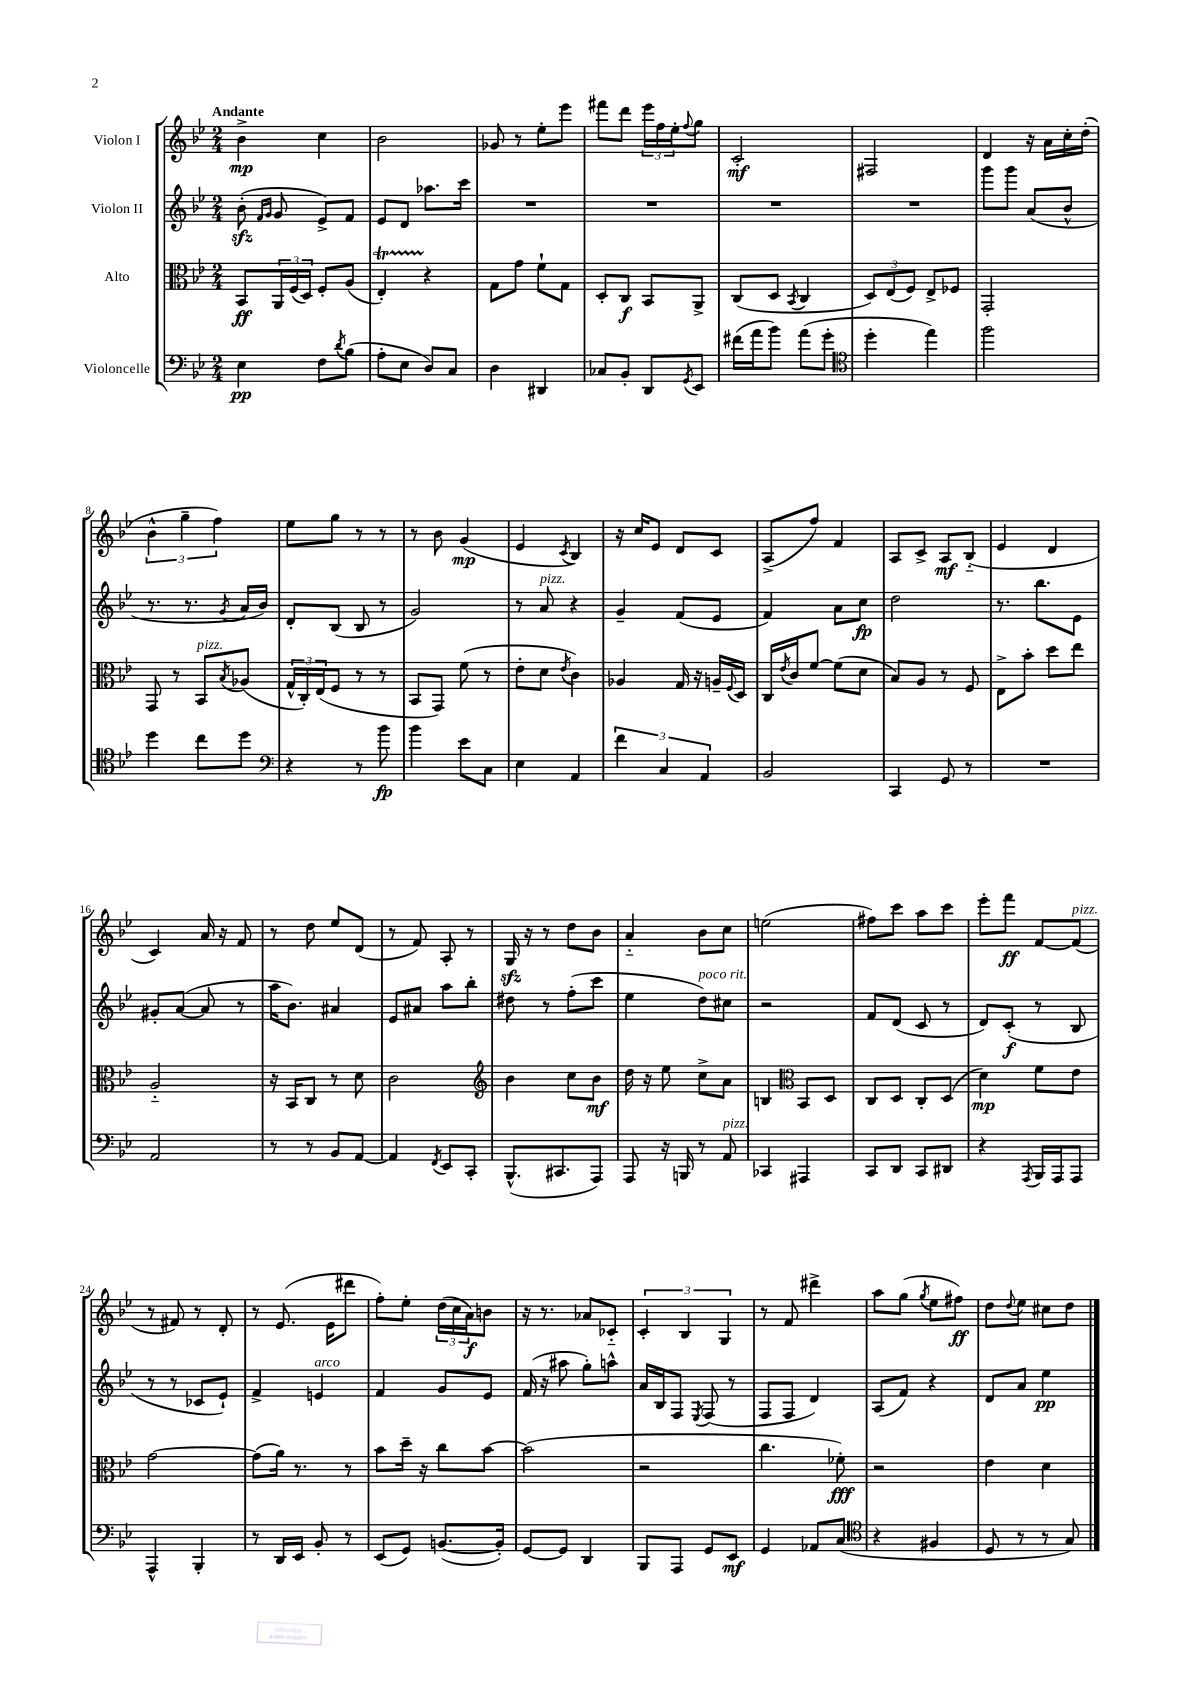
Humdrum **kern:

**kern	**kern	**kern	**kern
*staff4	*staff3	*staff2	*staff1
*clefF4	*clefC3	*clefG2	*clefG2
*k[b-e-]	*k[b-e-]	*k[b-e-]	*k[b-e-]
*M2/4	*M2/4	*M2/4	*M2/4
4E-\	8BB-/L	(8b-'\	4b-^\
.	.	16qqf/LL	.
.	.	16qqg/JJ	.
.	24AA/L	8g/	.
.	(24F/	.	.
.	24D/JJ)	.	.
8F\L	8F'/L	8e-^/L)	4cc\
8qd/	.	.	.
(8B-\J	(8A/J	8f/J	.
=	=	=	=
8A'\L	4E-'/)	8e-/L	2b-\
8E-\J	.	8d/J	.
8D/L)	4r	8.aa-\L	.
8C/J	.	.	.
.	.	16ccc\Jk	.
=	=	=	=
4D\	8G\L	2r	8g-/
.	8g\J	.	8r
4DD#/	8f`\L	.	8ee-'\L
.	8G\J	.	8eee-\J
=	=	=	=
8C-/L	8D'/L	2r	8fff#\L
8BB-'/J	8C/J	.	8ddd\J
8DD/L	8BB-/L	.	24eee-\LL
.	.	.	24ff\
.	.	.	24ee-'\J
8qGG/	.	.	8qqff/
8EE-/J	8AA^/J	.	8gg\J
=	=	=	=
(16f#\LL	(8C/L	2r	2c'/
16a\J	.	.	.
8b-\J)	8D/J	.	.
.	8qBB-/	.	.
(8a\L	4C/	.	.
8g'\J	.	.	.
=	=	=	=
*clefC4	*	*	*
4dd'\	12D/L)	2r	2F#/
.	(12E-/	.	.
.	12F/J)	.	.
4ee-\)	8E-^/L	.	.
.	8F-/J	.	.
=	=	=	=
2ff\	2GG'/	8ggg\L	4d/
.	.	8ggg\J	.
.	.	(8a/L	16r
.	.	.	16a\LL
.	.	8b-^^/J	16cc'\
.	.	.	(16dd'\JJ
=	=	=	=
4dd\	8GG/	8.r	6b-^^\
.	8r	.	.
.	.	.	6gg~\
.	.	8.r	.
8cc\L	8BB-/L	.	.
.	.	.	6ff\)
.	8qB-/	8qg/	.
8dd\J	(8A-/J	16a/LL	.
.	.	16b-/JJ)	.
=	=	=	=
*clefF4	*	*	*
4r	24G^^/LL	8d'/L	8ee-\L
.	24C'/)	.	.
.	(24E-/J	.	.
.	8F/J	(8B-/J	8gg\J
8r	8r	8B-/	8r
8b-\	8r	8r	8r
=	=	=	=
4b-\	8BB-/L	2g/)	8r
.	8GG/J)	.	8b-\
8e-\L	(8f\	.	(4g/
8C\J	8r	.	.
=	=	=	=
4E-\	8e-'\L	8r	4e-/
.	8d\J	8a/	.
.	8qe-/	.	8qc/
4AA/	4c\)	4r	4B-/)
=	=	=	=
6f\	4A-/	4g~/	16r
.	.	.	16cc/LK
.	.	.	8e-/J
6C/	.	.	.
.	16G/	(8f/L	8d/L
.	16r	.	.
6AA/	.	.	.
.	16A~/LL	8e-/J	8c/J
.	8qqF/	.	.
.	16D/JJ	.	.
=	=	=	=
2BB-/	16C/LL	4f/)	(8A^/L
.	8qe-/	.	.
.	16c/J	.	.
.	[8f/J	.	8ff/J)
.	(8f\]L	8a\L	4f/
.	8d\J	8cc\J	.
=	=	=	=
4CC/	8B-/L)	2dd\	8A/L
.	8A/J	.	8c^/J
8GG/	8r	.	8A/L
8r	8F/	.	(8B-'~/J
=	=	=	=
2r	8E-^\L	8.r	4e-/
.	8b-'\J	.	.
.	.	8.bb-\L	.
.	8dd\L	.	4d/
.	8ee-\J	8e-\J	.
=	=	=	=
2AA/	2A'~/	8g#'/L	4c/)
.	.	([8a/J	.
.	.	8a/]	16a/
.	.	.	16r
.	.	8r	8f/
=	=	=	=
8r	16r	16aa\LK	8r
.	16BB-/LK	8.b-\J)	.
8r	8C/J	.	8dd\
8BB-/L	8r	4a#/	8ee-/L
[8AA/J	8d\	.	(8d/J
=	=	=	=
4AA/]	2c\	8e-/L	8r
.	.	8a#/J	8f/)
8qFF/	.	.	.
8EE-/L	.	8aa\L	8A'/
8CC'/J	.	8bb-'\J	8r
=	=	=	=
*	*clefG2	*	*
(8.BBB-^^/L	4b-\	8dd#\	16G/
.	.	.	16r
.	.	8r	8r
8.CC#/	.	.	.
.	8cc\L	(8ff'\L	8dd\L
8AAA/J)	8b-\J	8ccc\J	8b-\J
=	=	=	=
8AAA/	16dd\	4ee-\	4a'~/
.	16r	.	.
16r	8ee-\	.	.
16BBB/	.	.	.
8r	8cc^\L	8dd\L)	8b-\L
8AA/	8a\J	8cc#\J	8cc\J
=	=	=	=
4CC-/	4B/	2r	(2ee\
*	*clefC3	*	*
4AAA#/	8BB-/L	.	.
.	8D/J	.	.
=	=	=	=
8CC/L	8C/L	8f/L	8ff#\L)
8DD/J	8D/J	(8d/J	8ccc\J
8CC/L	8C'/L	8c/	8aa\L
8DD#/J	(8D/J	8r	8ccc\J
=	=	=	=
4r	4d\)	8d/L)	8eee-'\L
.	.	(8c'/J	8fff\J
8qAAA/	.	.	.
16BBB-/LL	8f\L	8r	[8f/L
16AAA/J	.	.	.
8AAA/J	8e-\J	8B-/	(8f/]J
=	=	=	=
4AAA^^/	[2g\	8r	8r
.	.	8r	8f#/)
4BBB-'/	.	8c-/L	8r
.	.	8e-`/J)	8d'/
=	=	=	=
8r	(8g\]L	4f^/	8r
16DD/LL	16a\Jk)	.	(8.e-/
16EE-/JJ	8.r	.	.
8BB-'/	.	4e/	.
.	.	.	16e-\LK
8r	8r	.	8ddd#\J
=	=	=	=
(8EE-/L	8b-\L	4f/	8ff'\L)
8GG/J)	16dd~\Jk	.	8ee-'\J
.	16r	.	.
([8.BB/L	8cc\L	8g/L	(24dd\LL
.	.	.	24cc\
.	.	.	24a\J)
.	[8b-\J	8e-/J	8b\J
16BB'/]Jk)	.	.	.
=	=	=	=
[8GG/L	(2b-\]	(16f/	16r
.	.	16r	8.r
8GG/]J	.	8aa#\	.
4DD/	.	8gg'\L)	8a-/L
.	.	8aa^^\J	8c-'~/J
=	=	=	=
8BBB-/L	2r	16a/LL	6c'/
.	.	16B-/J	.
8AAA/J	.	8F/J	.
.	.	.	6B-/
.	.	8qE-/	.
8GG/L	.	(8F/	.
.	.	.	6G/
8EE-/J	.	8r	.
=	=	=	=
4GG/	4.cc\	8F/L	8r
.	.	8F/J	8f/
8AA-/L	.	4d/)	4ddd#^\
(8C/J	8f-'\)	.	.
=	=	=	=
*clefC4	*	*	*
4r	2r	(8A/L	8aa\L
.	.	8f/J)	(8gg\J
.	.	.	8qgg/
4F#/	.	4r	8ee-\L
.	.	.	8ff#\J)
=	=	=	=
8D/	4e-\	8d/L	8dd\L
.	.	.	8qqdd/
8r	.	8a/J	8ee-\J
8r	4d\	4ee-\	8cc#\L
8G/)	.	.	8dd\J
==	==	==	==
*-	*-	*-	*-
